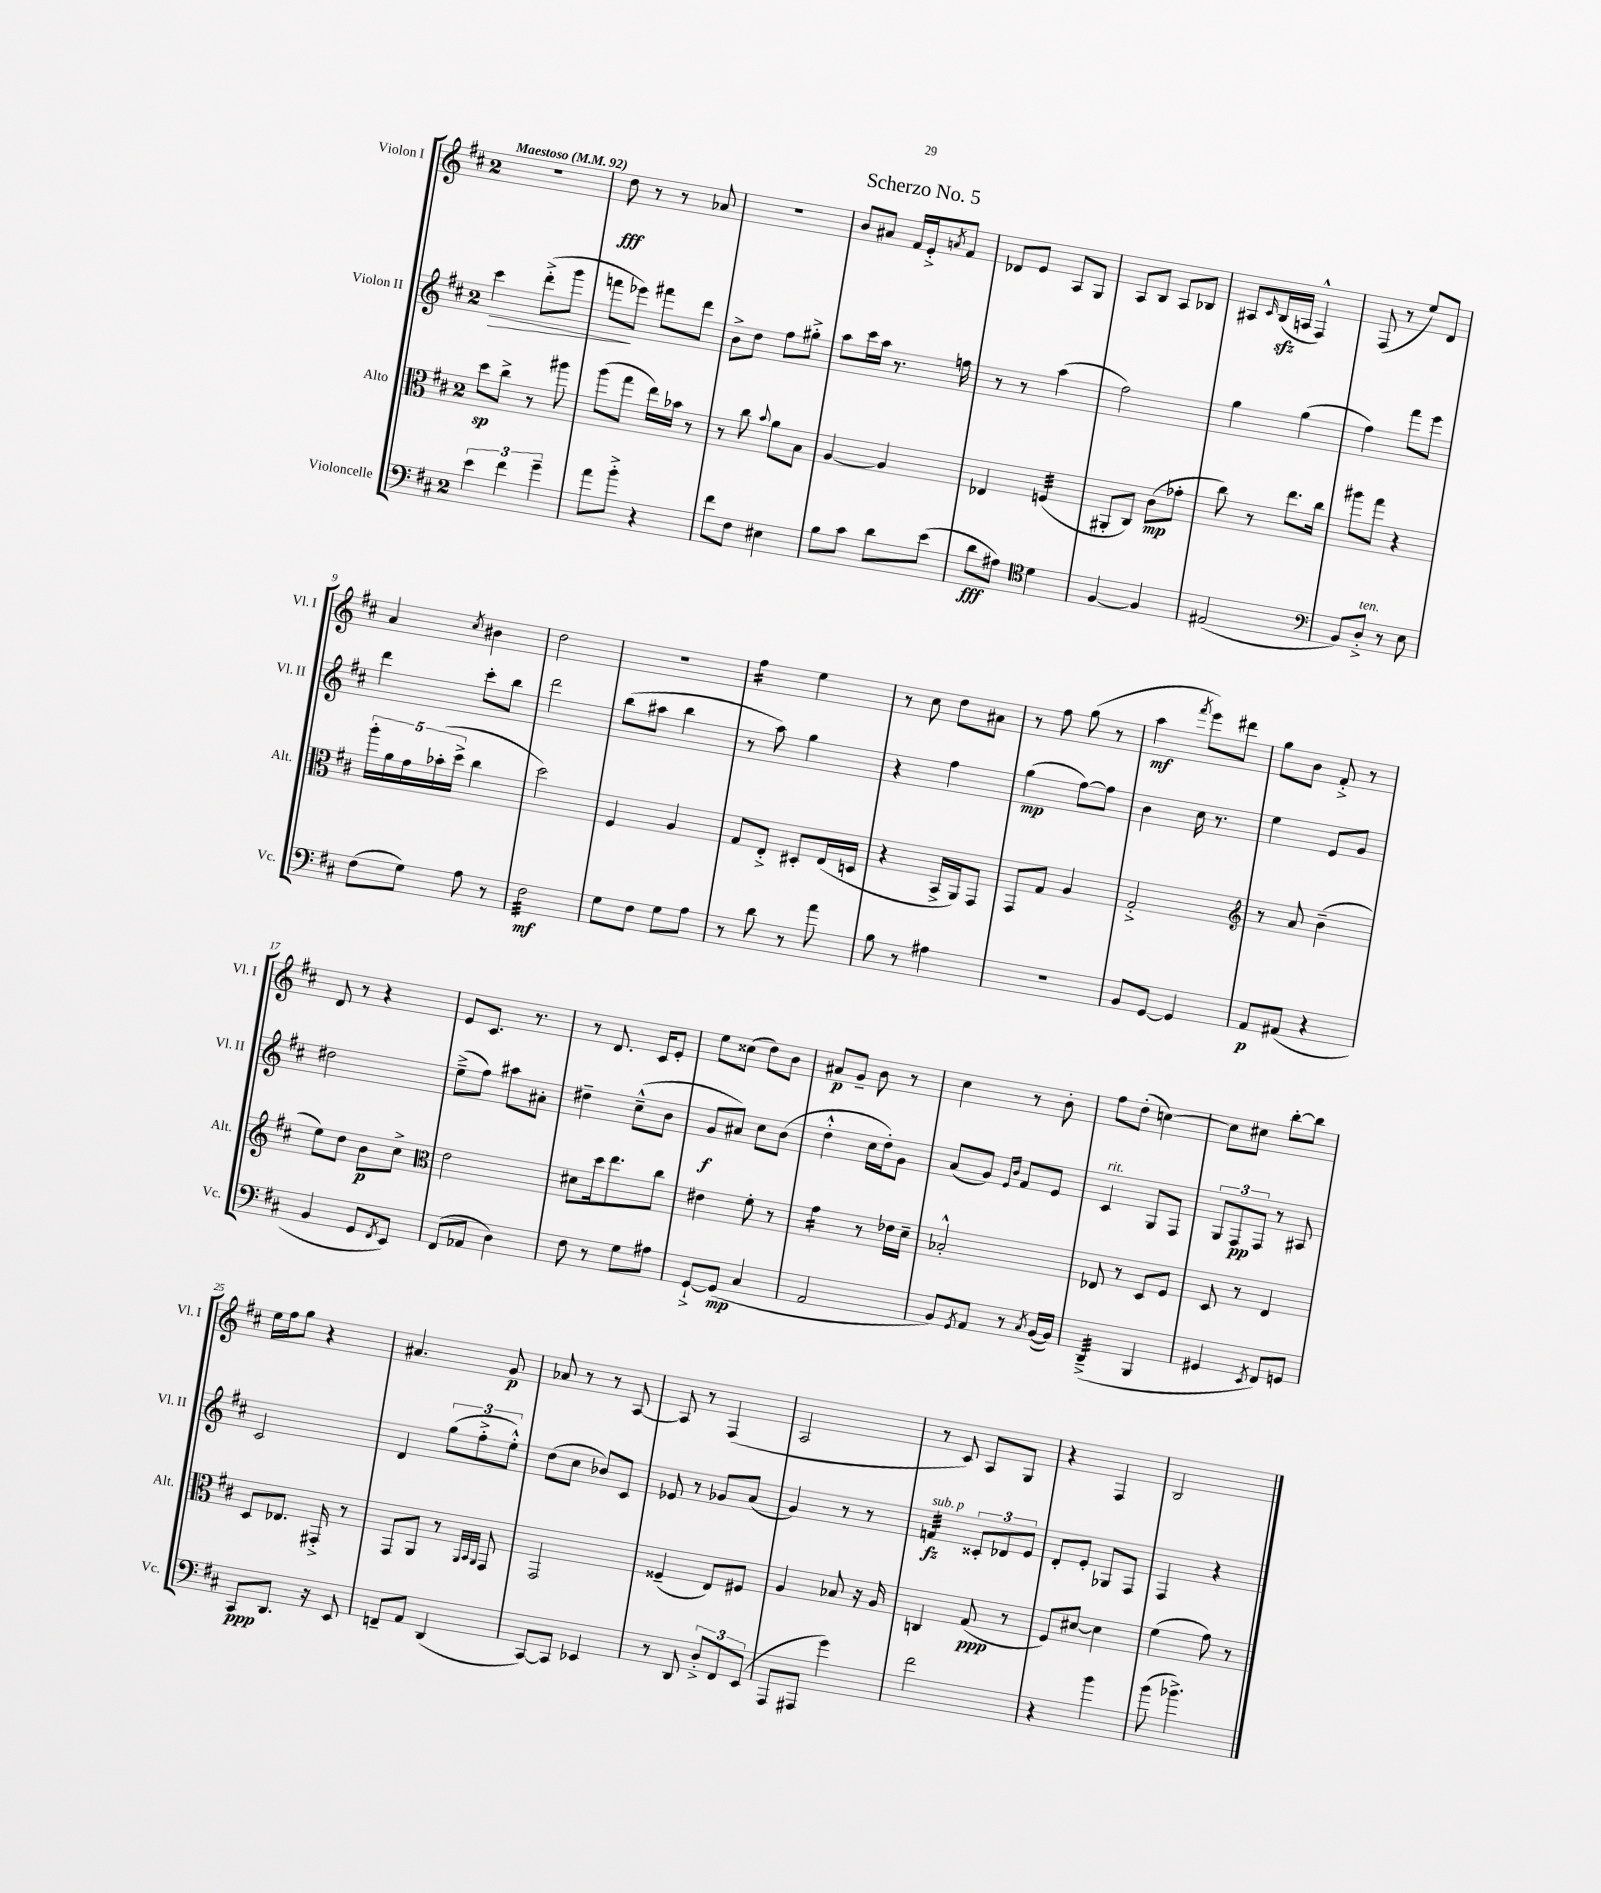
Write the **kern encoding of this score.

**kern	**kern	**kern	**kern
*staff4	*staff3	*staff2	*staff1
*clefF4	*clefC3	*clefG2	*clefG2
*k[f#c#]	*k[f#c#]	*k[f#c#]	*k[f#c#]
*M2/4	*M2/4	*M2/4	*M2/4
*MM92	*MM92	*MM92	*MM92
6e	8dd	4ccc#	2r
.	8cc#^	.	.
6f#	.	.	.
.	8r	(8ddd'^	.
6g~	.	.	.
.	8aa#	8ggg	.
=	=	=	=
8a	(8aa	8fff	8dd
8b'^	8gg	8eee-)	8r
4r	16ee)	8fff#	8r
.	16b-	.	.
.	8r	8ddd	8a-
=	=	=	=
8f#	8r	8b^	2r
8F#	8cc#	8dd	.
.	8qqb	.	.
4E#	8a	8ff#	.
.	8B	8gg#'^	.
=	=	=	=
8B	[4A	8aa	8b
8c#	.	16ccc#	8a#
.	.	16aa	.
8d	4A]	8.r	16f#
.	.	.	16e'^
.	.	.	8qa
(8e	.	.	8f#
.	.	16ff	.
=	=	=	=
8d	4E-	8r	8d-
8A#)	.	8r	8e
*clefC4	*	*	*
4d	(4F	(4aa	8A
.	.	.	8G
=	=	=	=
[4F#	8AA#'	2ff#)	8A
.	8C#)	.	8B
4F#]	(8c#	.	8A
.	8g-'	.	8B-
=	=	=	=
(2E#	8cc#)	4gg	8A#
.	.	.	16qqc#
.	8r	.	(16B
.	.	.	16A
.	8.ee	(4gg	4F#^^)
.	16cc#	.	.
=	=	=	=
*clefF4	*	*	*
8BB)	8aa#	4ff#)	(8F#
8D'^	8gg	.	8r
8r	4r	8fff#	8ee)
8E	.	8eee	8d
=	=	=	=
(8F#	20aa'	4ddd	4a
.	20a	.	.
.	20g	.	.
8G)	.	.	.
.	(20b-'	.	.
.	20dd^	.	.
.	.	.	8qcc#
8A	4cc#	8ccc#'	4b#
8r	.	8bb	.
=	=	=	=
2F#	2dd)	2ddd	2dd
=	=	=	=
8G	4F#	(8bb	2r
8F#	.	8aa#	.
8G	4A	4bb	.
8A	.	.	.
=	=	=	=
8r	8G	8r	4ff#
8d	8E'^	8aa)	.
8r	8D#'	4gg	4ee
8a	(16E	.	.
.	16D	.	.
=	=	=	=
8B	4r	4r	8r
8r	.	.	8cc#
4A#	16BB^	4ff#	8dd
.	16AA)	.	.
.	8GG	.	8a#
=	=	=	=
2r	8GG	(4gg	8r
.	8G	.	8ff#
.	4A	[8ff#)	(8gg
.	.	8ff#]	8r
=	=	=	=
8BB	2G'^	4b	4aa
[8GG	.	.	.
.	.	.	8qfff#
4GG]	.	16cc#	8eee)
.	.	8.r	.
.	.	.	8ddd#
=	=	=	=
*	*clefG2	*	*
8AA	8r	4ee	8gg
(8AA#	8a	.	8b
4r	(4b~	8e	8f#'^
.	.	8g	8r
=	=	=	=
4BB	8ee)	2dd#	8d
.	8dd	.	8r
8GG	8b	.	4r
8qFF#	.	.	.
8EE)	8cc#^	.	.
=	=	=	=
*	*clefC3	*	*
(8FF#	2e	(8ee~^	8e
8AA-	.	8ff#)	8.c#
4D)	.	8aa#	.
.	.	.	8.r
.	.	8a#'	.
=	=	=	=
8F#	8d#	4dd#~	8r
8r	16dd	.	8.d
.	8.ee	.	.
8G	.	(8cc#~^^	.
.	.	.	16c#
8A#	8cc#	8b	8e'
=	=	=	=
[8GG`^	4e#	8g	8ee
(8GG]	.	8a#)	(8cc##
4C#	8f#'	8cc#	8dd)
.	8r	(8b	8b
=	=	=	=
2AA	4g	4dd'^^	8a#
.	.	.	8g~
.	8r	16cc#	8b
.	.	16dd')	.
.	16e-	8g	8r
.	16d~	.	.
=	=	=	=
8BB)	2B-'^^	(8a	4cc#
8qGG	.	.	.
8AA	.	8g)	.
.	.	16qqe	.
.	.	16qqb	.
8r	.	8f#	8r
8qC#	.	.	.
([16BB	.	8e	8b'
16BB])	.	.	.
=	=	=	=
(4DD~^	8E-	4c#	8ff#
.	8r	.	(8dd'
4BBB	8D	8G	[4cc)
.	8F#	8F#	.
=	=	=	=
4GG#	8D	12G	8cc]
.	.	12F#	.
.	8r	.	8cc#
.	.	12F#	.
8qEE	.	.	.
8FF#)	4E	8r	[8bb'
8GG	.	8A#	8bb]
=	=	=	=
8CC#	8D	2c#	16ee
.	.	.	16ff#
8.DD	8.E-	.	8gg
.	.	.	4r
16r	16GG#'^	.	.
8EE	8r	.	.
=	=	=	=
8FF~	8GG	4d	4.a#
8AA	8AA	.	.
(4DD	8r	(12gg	.
.	.	12ff#'^	.
.	32qqAA	.	.
.	32qqBB	.	.
.	32qqAA	.	.
.	8GG	.	8g
.	.	12ee'^^)	.
=	=	=	=
[8CC#)	2GG	(8dd	8a-
8CC#]	.	8cc#	8r
4EE-	.	8b-)	8r
.	.	8c#	[8A
=	=	=	=
8r	(4F##~	8e-	8A]
8DD	.	8r	8r
12D'^	8E)	8g-	(4F#
12FF#	.	.	.
.	8F#	(8a	.
(12EE	.	.	.
=	=	=	=
8AAA	4A	4g)	2A
8AAA#	.	.	.
4g)	8B-	8r	.
.	16r	8r	.
.	16A	.	.
=	=	=	=
2f#	4C	4f	8r
.	.	.	8c#)
.	(8G	12c##'	8A
.	.	12d-	.
.	8r	.	8G
.	.	12e	.
=	=	=	=
4r	8F#)	8d'	4r
.	[8d#	8e'	.
4b	4d#]	8G-	4F#
.	.	8F#	.
=	=	=	=
(8b	(4f#	4F#	2B
4.b-^)	.	.	.
.	8g)	4r	.
.	8r	.	.
==	==	==	==
*-	*-	*-	*-
